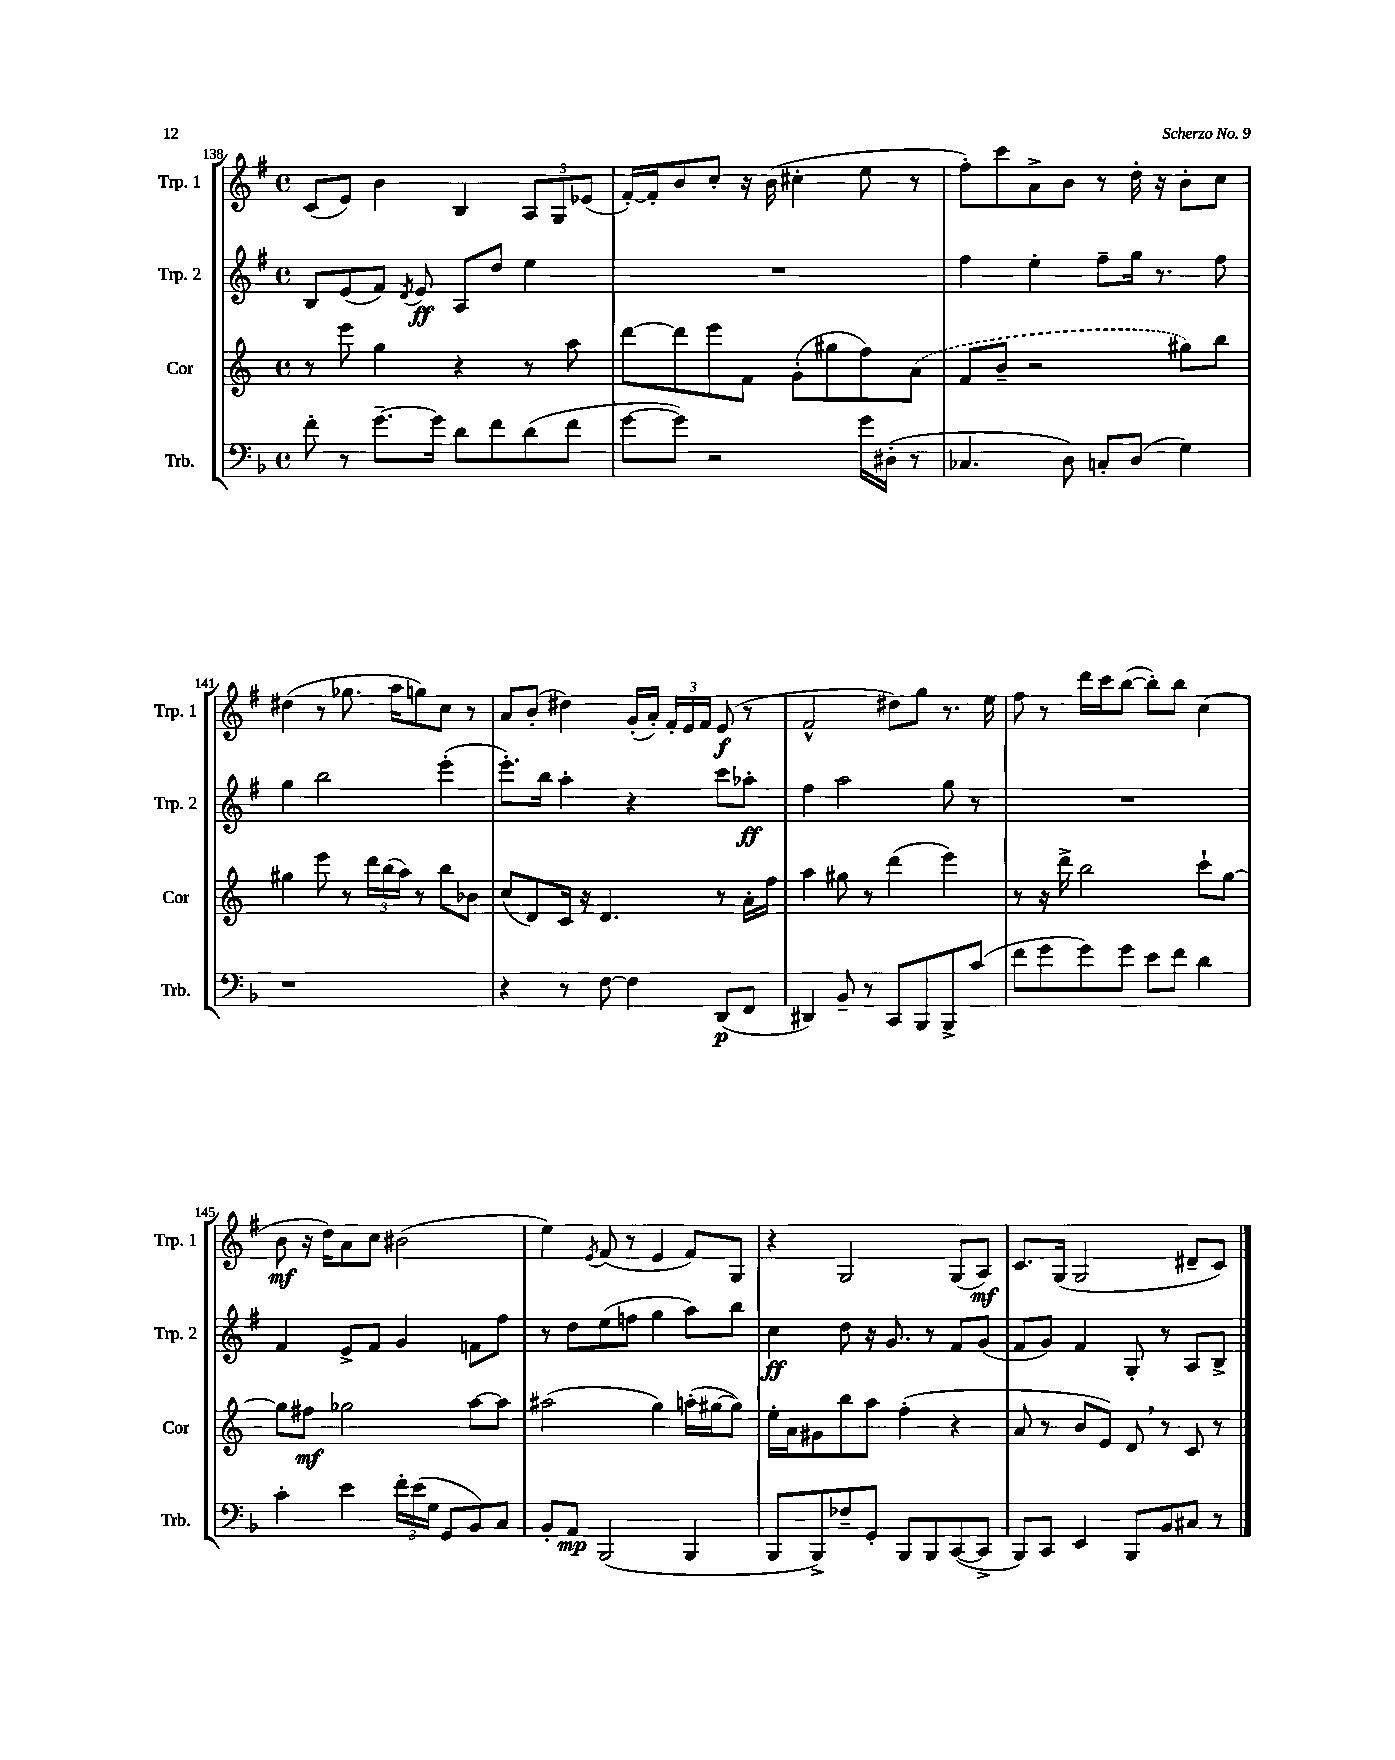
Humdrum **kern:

**kern	**kern	**kern	**kern
*staff4	*staff3	*staff2	*staff1
*clefF4	*clefG2	*clefG2	*clefG2
*k[b-]	*k[]	*k[f#]	*k[f#]
*M4/4	*M4/4	*M4/4	*M4/4
*met(c)	*met(c)	*met(c)	*met(c)
8f'	8r	8B	(8c
8r	8eee	(8e	8e)
[8.g~	4gg	8f#)	4b
.	.	8qd	.
.	.	8e	.
16g]	.	.	.
8d	4r	8A	4B
8f	.	8dd	.
(8d	8r	4ee	12A
.	.	.	12G
8f	8aa	.	.
.	.	.	(12e-
=	=	=	=
[8g	[8ddd	1r	[16f#')
.	.	.	16f#']
8g])	8ddd]	.	8b
2r	8eee	.	8cc'
.	8f	.	16r
.	.	.	(16b
.	(8g'	.	4cc#'
.	8gg#	.	.
16g	8ff)	.	8ee
(16D#'	.	.	.
8r	(8a	.	8r
=	=	=	=
4.C-	8f	4ff#	8ff#')
.	8b~	.	8ccc
.	2r	4ee'	8a^
8D)	.	.	8b
8C'	.	8ff#~	8r
(8D	.	16gg	16dd'
.	.	8.r	16r
4G)	8gg#)	.	8b'
.	8bb	8ff#	8cc
=	=	=	=
1r	4gg#	4gg	(4dd#
.	8eee	2bb	8r
.	8r	.	8.gg-
.	24ddd	.	.
.	(24bb	.	.
.	.	.	16aa
.	24aa)	.	.
.	8r	.	8gg)
.	8bb	(4eee'	8cc
.	8b-	.	8r
=	=	=	=
4r	(8cc	8.eee')	8a
.	8d)	.	(8b'
.	.	16bb	.
8r	16c	4aa'	4dd#)
.	16r	.	.
[8F	4.d	.	.
4F]	.	4r	(16g'
.	.	.	16a')
.	.	.	24f#'
.	.	.	24e
.	.	.	24f#
(8DD	8r	8ccc	(8e
8FF	16a'	8aa-'	8r
.	16ff	.	.
=	=	=	=
4DD#)	4aa	4ff#	2f#^^
8BB-~	8gg#	2aa	.
8r	8r	.	.
8CC	(4ddd	.	8dd#)
8BBB-	.	.	8gg
8BBB-^	4eee)	8gg	8.r
(8c	.	8r	.
.	.	.	16ee
=	=	=	=
8f	8r	1r	8ff#
8g	16r	.	8r
.	16ddd^	.	.
8g)	2bb	.	16ddd
.	.	.	16ccc
8g	.	.	([8bb
8e	.	.	8bb'])
8f	.	.	8bb
4d	8ccc`	.	(4cc
.	[8gg	.	.
=	=	=	=
4c'	8gg]	4f#	8b
.	8ff#	.	16r
.	.	.	16dd)
4e	2gg-	8e^	8a
.	.	8f#	8cc
24f'	.	4g	(2b#
(24e	.	.	.
24G	.	.	.
8GG	.	.	.
8BB-)	[8aa	8f	.
8C	8aa]	8ff#	.
=	=	=	=
8BB-'	(2aa#	8r	4ee)
8AA	.	8dd	.
.	.	.	8qe
(2BBB-	.	(8ee	(8f#
.	.	8ff	8r
.	4gg)	4gg	4e
4BBB-	(16aa'	8aa)	8f#)
.	[16gg#	.	.
.	8gg#])	8bb	8G
=	=	=	=
8BBB-	16ee'	4cc	4r
.	16a	.	.
8BBB-^)	8g#	.	.
8F-~	8bb	8dd	2G
8GG'	8aa	16r	.
.	.	8.g	.
8BBB-	(4ff'	.	.
8BBB-	.	8r	.
([8CC	4r	8f#	(8G
8CC^]	.	(8g	8A)
=	=	=	=
8BBB-)	8a	8f#	8.c
8CC	8r	8g)	.
.	.	.	(16G
4EE	8b	4f#	2G
.	8e)	.	.
8BBB-	8d	8G'	.
8BB-	8r	8r	.
8C#	8c	8A	8d#~
8r	8r	8B^	8c)
==	==	==	==
*-	*-	*-	*-
